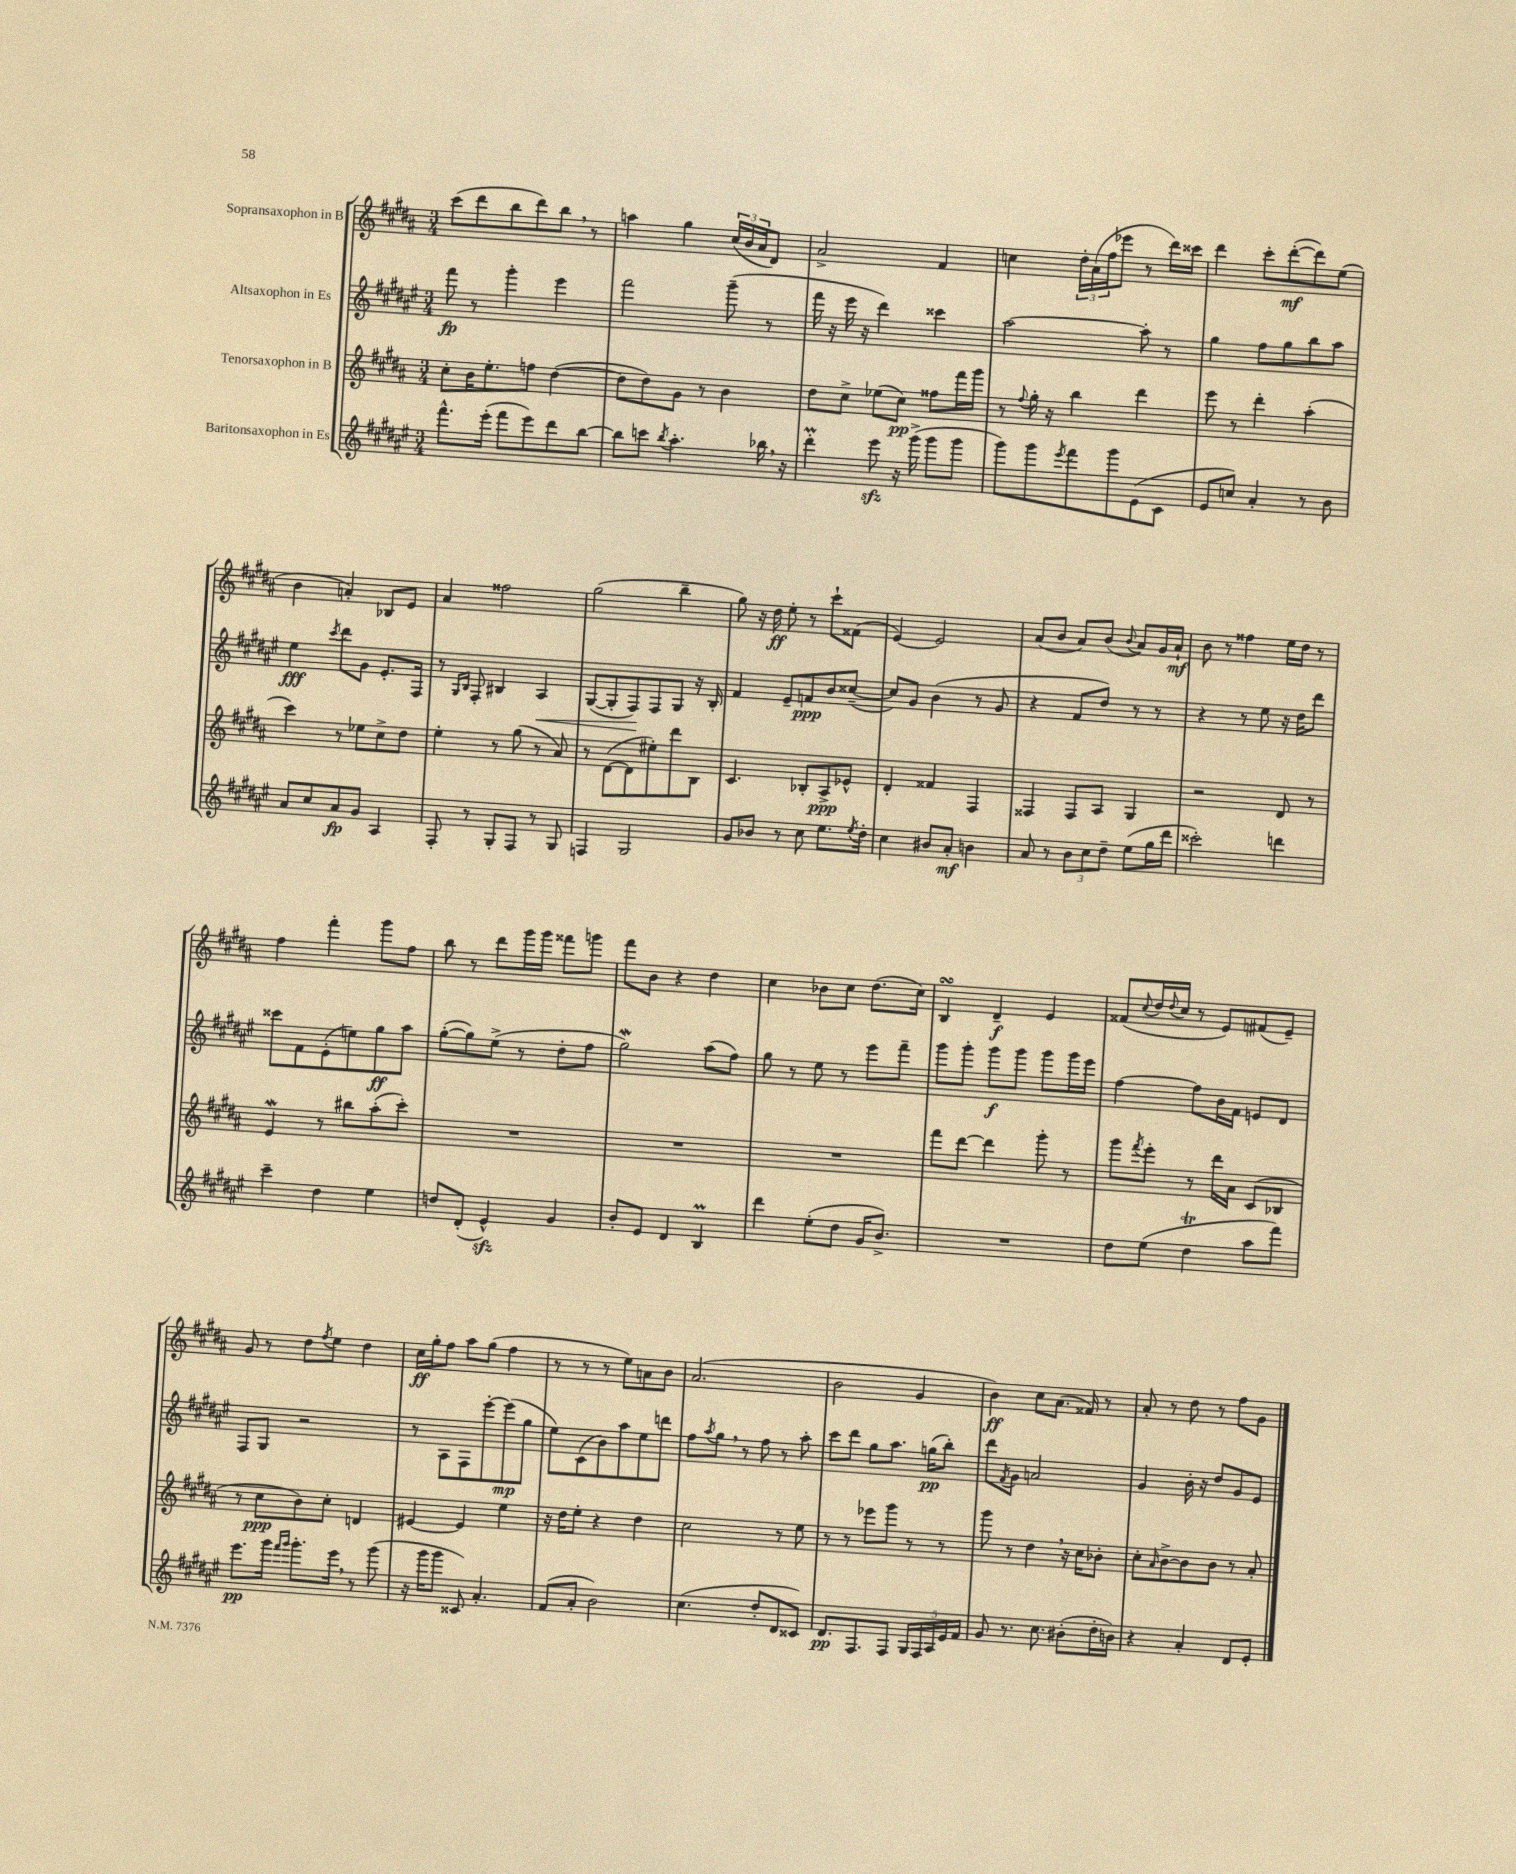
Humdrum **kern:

**kern	**kern	**kern	**kern
*staff4	*staff3	*staff2	*staff1
*clefG2	*clefG2	*clefG2	*clefG2
*k[f#c#g#d#a#e#]	*k[f#c#g#d#a#]	*k[f#c#g#d#a#e#]	*k[f#c#g#d#a#]
*M3/4	*M3/4	*M3/4	*M3/4
8.fff#^^	8cc#'	8fff#	(8ccc#
.	16b	8r	8ddd#
(16eee#'	8.ee'	.	.
8fff#	.	4ggg#'	8bb
8eee#)	8ff	.	8ddd#)
8ddd#	([4dd#	4eee#	8bb
[8bb	.	.	8r
=	=	=	=
8bb]	8dd#]	2fff#	4aa
8ccc	8dd#)	.	.
8qbb	.	.	.
4.aa#'	8g#	.	4gg#
.	8r	.	.
.	4b	(8ggg#~	(24cc#
.	.	.	24b
.	.	.	24a#
16bb-	.	8r	8d#)
16r	.	.	.
=	=	=	=
4ddd#'	8dd#	16fff#	2a#^
.	.	16r	.
.	8cc#^	16eee#	.
.	.	16r	.
8eee#	(8ee-	4ddd#)	.
16r	8cc#)	.	.
(16ggg#^	.	.	.
8ggg#	8ff##	4ccc##	4f#
8ggg#	16fff#	.	.
.	16ggg#	.	.
=	=	=	=
8ggg#)	8r	[2aa#	4cc
.	8qqff#	.	.
8ggg#	16gg#'	.	.
.	16r	.	.
8qeee#	.	.	.
8fff#	4bb	.	24dd#'
.	.	.	(24a#
.	.	.	24ff#
8ggg#	.	.	8eee-
(8e#	4ddd#	8aa#']	8r
8c#	.	8r	16ddd#)
.	.	.	16ccc##
=	=	=	=
8e#	8eee	4gg#	4ddd#
8cc)	8r	.	.
4a#'	4ddd#'	8ff#	8ccc#'
.	.	8gg#	([8ddd#'
8r	(4aa#'	8bb	8ddd#])
8b	.	8aa#	(8ee
=	=	=	=
8a#	4ccc#)	4ee#	4b
8cc#	.	.	.
.	.	8qccc#	.
8a#	8r	8ddd#	4a')
8g#	8ee-	8g#	.
4A#	8cc#^	8.e#'	8B-
.	8dd#	.	8e
.	.	16F#	.
=	=	=	=
8F#'	4ee'	8r	4a#
.	.	16qqG#	.
.	.	16qqB	.
8r	.	8F#'	.
8G#'	8r	4B#	2ff##
8F#	(8gg#	.	.
8r	8r	4A#	.
8G#	8a#)	.	.
=	=	=	=
4F	8r	([8G#	(2gg#
.	([8d#	8G#']	.
2G#	8d#]	8F#)	.
.	8ee#')	8F#	.
.	8ddd#	8G#	4bb~
.	8B	16r	.
.	.	16B'	.
=	=	=	=
8g#	4.c#	4f#	8gg#)
8b-	.	.	16r
.	.	.	16dd#
8r	.	8e#~	8ee'
8cc#	8B-'	8f	8r
8.ee#	8A#^	8b	8ccc#`
.	8e-^^	([8cc##~	(8f##
8qee#	.	.	.
16dd#'	.	.	.
=	=	=	=
4cc#	4d#'	8cc##])	[4e)
.	.	8g#	.
8b#	4f##	(4b	2e]
8a#'	.	.	.
4b	4F#	8r	.
.	.	8g#	.
=	=	=	=
8a#	4F##	4r	(8a#
8r	.	.	8b
12b	8F##	8f#	8a#)
12cc#	.	.	.
.	8A#	8dd#)	(8b
12dd#~	.	.	.
.	.	.	8qqb
(8ee#	4G#	8r	8a#)
16gg#	.	8r	16g#
16ddd#	.	.	16a#`
=	=	=	=
2ccc##')	2r	4r	8b
.	.	.	8r
.	.	8r	4ff##
.	.	8ee#	.
4ddd	8d#	16r	16ee
.	.	16dd#	16dd#
.	8r	8ddd#	8r
=	=	=	=
4ccc#~	4e	8ccc##	4ff#
.	.	8f#	.
4dd#	8r	(8e#'	4fff#'
.	8bb#	8ee)	.
4ee#	(8aa#'	8gg#	8ggg#
.	8ccc#')	8aa#	8ff#
=	=	=	=
8dd	2.r	([8gg#'	8bb
(8d#'	.	8gg#])	8r
4e#^^)	.	(8ee#^	8ddd#
.	.	8r	16ggg#
.	.	.	16ggg#
4g#	.	8dd#'	8fff##
.	.	8ff#	8ggg
=	=	=	=
8b'	2.r	2gg#)	8fff#
8e#	.	.	8b
4d#	.	.	4r
4B	.	(8aa#	4dd#
.	.	8ff#)	.
=	=	=	=
4ddd#	2.r	8gg#	4cc#
.	.	8r	.
(8ee#'	.	8ee#	8b-
8dd#	.	8r	8cc#
16g#	.	8eee#	(8.dd#
8.b^)	.	.	.
.	.	8fff#~	.
.	.	.	16cc#)
=	=	=	=
2.r	8fff#	8ggg#	4B
.	[8ddd#	8ggg#'	.
.	4ddd#]	8ggg#	4d#~
.	.	8ggg#	.
.	8ggg#'	8ggg#	4e
.	8r	16ggg#	.
.	.	16eee#	.
=	=	=	=
8dd#	8ggg#	[4ff#	(8f##
.	8qfff#	.	8qqcc#
(8ee#	8eee'	.	16dd#
.	.	.	8qqdd#
.	.	.	16cc#
4dd#	8r	8ff#]	8r
.	16ddd#	16b	8e)
.	16a#	16f#	.
8aa#	(8c#	8e	(8f#
8fff#)	8B-	8d#	8e~)
=	=	=	=
8.eee#	8r	8F#	8g#
.	8cc#	8G#	8r
16ggg#	.	.	.
16qqfff#	.	.	.
16qqggg#	.	.	.
8.ggg#'	8b)	2r	8dd#
.	.	.	8qff#
.	8cc#'	.	8ee
16eee#	.	.	.
8r	4d	.	4dd#
(8ggg#	.	.	.
=	=	=	=
16r	[4e#	8r	16cc#
16ggg#	.	.	16gg#'
8ggg#	.	8A#	8ff#
8c##)	4e#]	8F#	8aa#
4.a#'	.	[8eee#'	(8gg#
.	4ee	(8eee#]	4ff#
.	.	8gg#	.
=	=	=	=
(8f#	16r	8ee#)	8r
.	16dd#	.	.
8a#'	8ee'	(8c#	8r
2b)	4r	8b)	8r
.	.	8aa#	8ee)
.	4dd#	8ee#	8a
.	.	8ddd	8b
=	=	=	=
(4.cc#	2cc#	8ff#	(2.a#
.	.	8qaa#	.
.	.	8gg#	.
.	.	8r	.
8dd#'	.	8ff#	.
8d#	8r	8r	.
8c##)	8ee	8aa#'	.
=	=	=	=
8.d#	8r	8ccc#	2b
.	8r	8ddd#	.
8.F#	.	.	.
.	8eee-	8gg#	.
8F#	8ggg#	8.aa#	.
20G#	8r	.	4g#
20F#	.	.	.
.	.	(16gg	.
20A#	.	.	.
.	8r	8bb')	.
20e#	.	.	.
20f#	.	.	.
=	=	=	=
8g#	8ggg#	8ddd#	4b)
.	.	8qf#	.
8.r	8r	8g#	.
.	4dd#	2a	8cc#
8.cc#	.	.	.
.	.	.	(8.a#
(8b#'	16r	.	.
.	16cc#	.	16f##)
16dd#'	8b-'	.	8r
16b)	.	.	.
=	=	=	=
4r	8cc#'	4g#	8a#'
.	16qqa#	.	.
.	[8b^	.	8r
4a#'	8b]	16b'	8dd#
.	.	16r	.
.	8b	8dd#	8r
8d#	8r	8g#	8ff#
8e#'	8a#'	8e#	8g#
==	==	==	==
*-	*-	*-	*-
